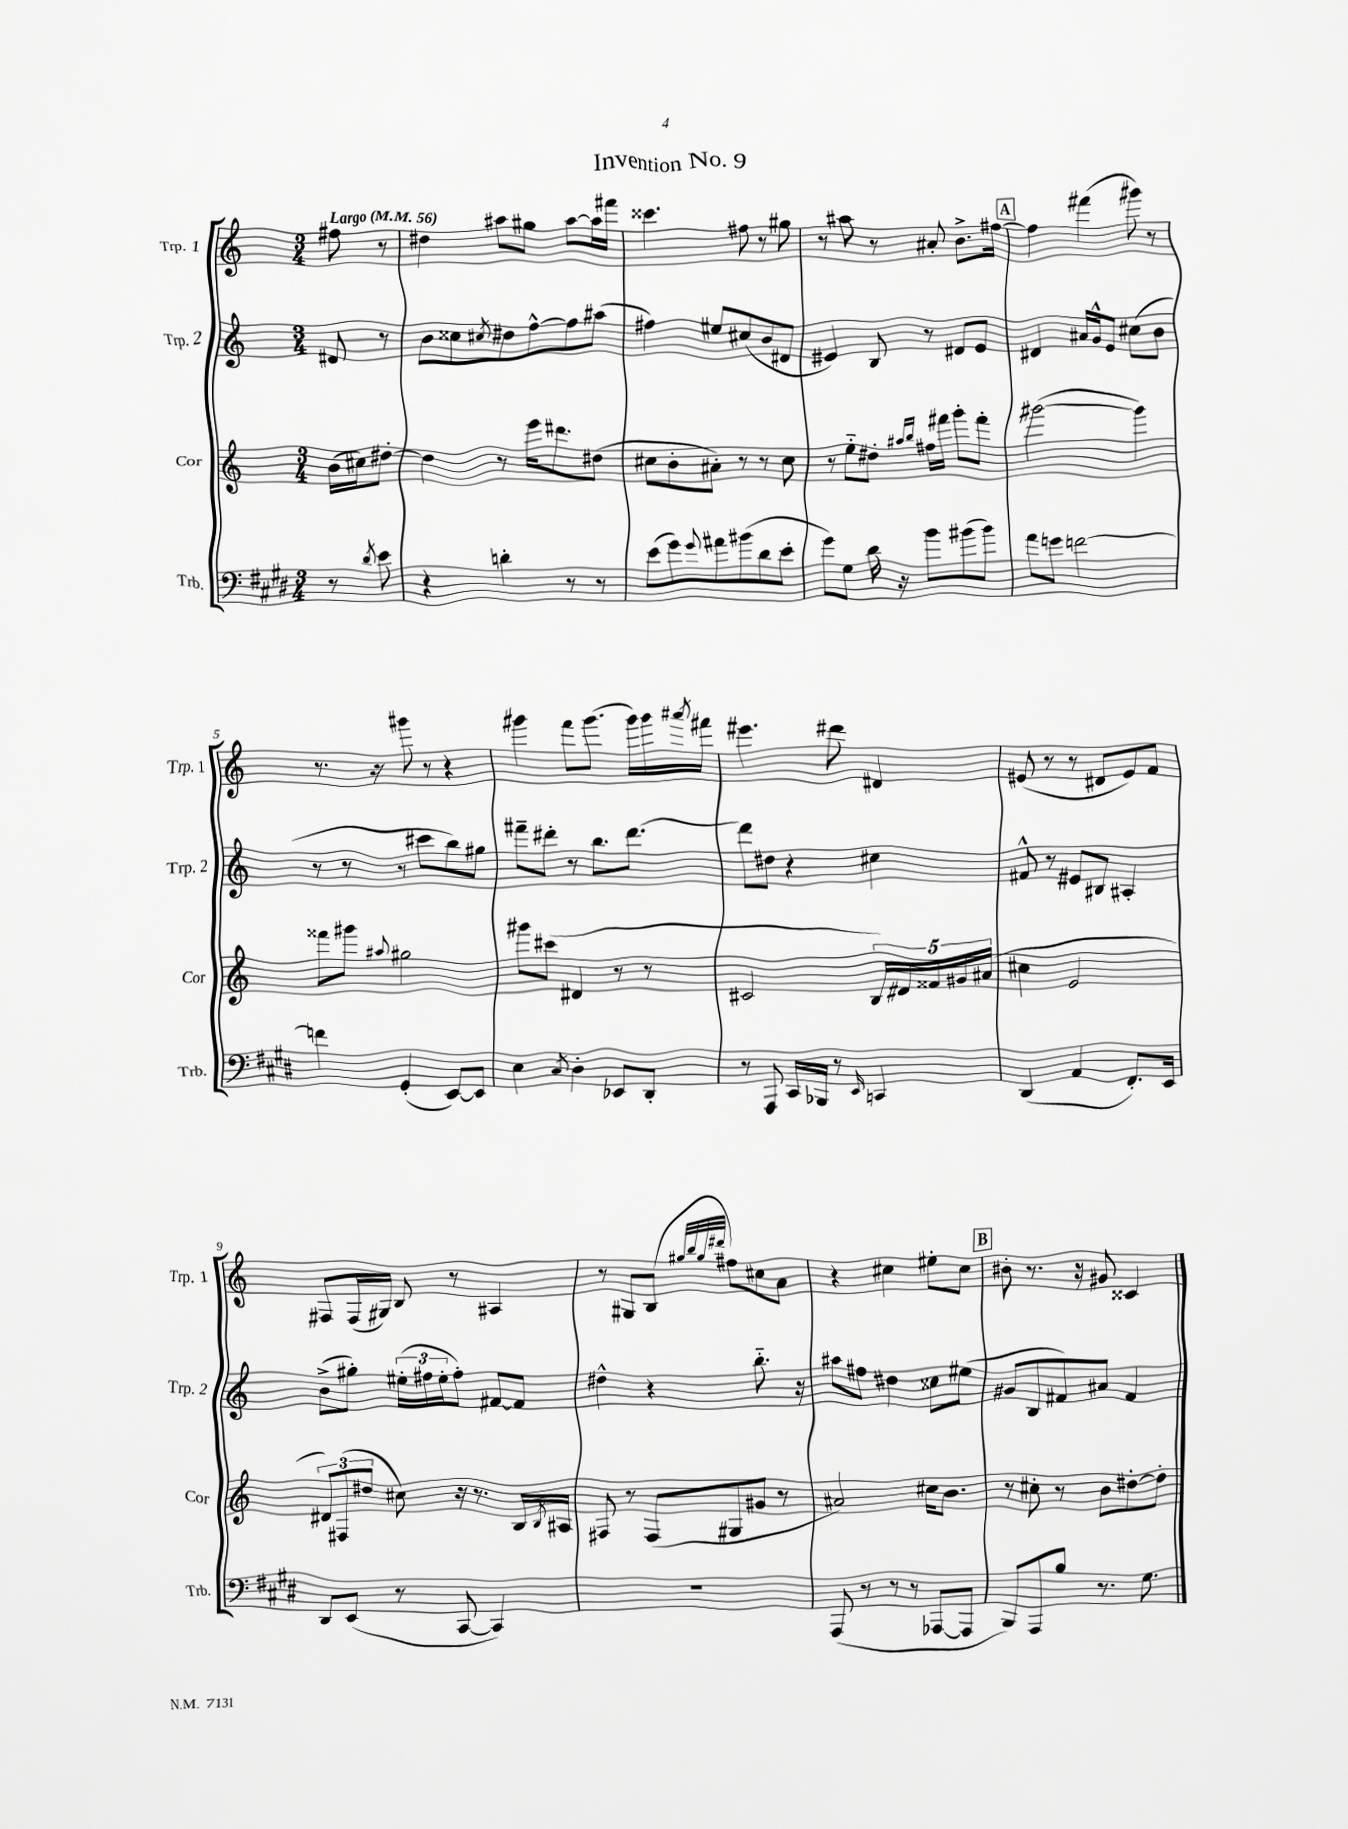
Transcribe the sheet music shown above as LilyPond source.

\header { title = "Invention No. 9" }
<<
\new StaffGroup <<
\new Staff = "s0" \with { instrumentName = "Trp. 1" shortInstrumentName = "Trp. 1" } {
    \clef treble \key c \major \numericTimeSignature \time 3/4 \partial 4 \tempo "Largo" 4 = 56
    fis''8 r8 |
    dis''4 ais''8 gis''8 ais''8~ ais''16 fis'''16 |
    cisis'''4. fis''8 r8 gis''8 |
    r8 ais''8 r8 ais'8-. b'8.-> fis''16~ |
    \mark \markup { \box "A" } fis''4 fis'''4( gis'''8) r8 |
    r8. r16 gis'''8 r8 r4 |
    gis'''4 f'''8 gis'''8.( gis'''16) gis'''16 \acciaccatura { ais'''8 } fis'''16 |
    eis'''4. dis'''8 dis'4 |
    eis'8( r8 r8 dis'8 eis'8) f'8 |
    fis8 fis16( gis16) b8 r8 ais4 |
    r8 gis8 b8( \grace { gis''32 b''32 gis''32 dis'''32 } fis''8) cis''8 a'8 |
    r4 cis''4 eis''8-. cis''8 |
    \mark \markup { \box "B" } bis'8-. r8. r16 gis'8 cisis'4 \bar "|." |
}
\new Staff = "s1" \with { instrumentName = "Trp. 2" shortInstrumentName = "Trp. 2" } {
    \clef treble \key c \major \numericTimeSignature \time 3/4 \partial 4
    dis'8 r8 |
    b'8 cisis''8 \acciaccatura { cis''8 } dis''8 f''8~-^ f''8 ais''8( |
    fis''4) eis''8 cis''8( b'8 dis'8 |
    eis'4) b8 r8 dis'8 eis'8 |
    \mark \markup { \box "A" } dis'4 ais'16 g'16-^ e'8 cis''8( b'8 |
    r8 r8 r8 cis'''8 b''8) gis''8 |
    fis'''8-- dis'''8-. r8 b''8. dis'''8.~ |
    dis'''8 dis''8 r4 cis''4 |
    fis'8-^ r8 eis'8 bis8 ais4-. |
    b'8->( gis''8-.) \tuplet 3/2 { eis''16-.( fis''16 eis''16-. } fis''8-.) fis'8~ fis'8 |
    dis''4-^ r4 b''8.-_ r16 |
    ais''8 fis''8 dis''4 cisis''8 eis''8( |
    \mark \markup { \box "B" } gis'8 b8 fis'8) ais'8 fis'4 \bar "|." |
}
\new Staff = "s2" \with { instrumentName = "Cor" shortInstrumentName = "Cor" } {
    \clef treble \key c \major \numericTimeSignature \time 3/4 \partial 4
    b'16( cis''16) dis''8~-. |
    dis''4 r8 e'''16 dis'''8. dis''8( |
    cis''8 b'8-. ais'8-.) r8 r8 cis''8 |
    r8 e''8-_ dis''8-. \grace { ais''16 b''16 } fis''16 fis'''16 g'''8-. fis'''8-. |
    \mark \markup { \box "A" } gis'''2~( gis'''4) |
    fisis'''8 gis'''8 \appoggiatura { ais''8 } gis''2 |
    gis'''8 cis'''8( dis'4 r8 r8 |
    cis'2 \tuplet 5/4 { b16) dis'16 fisis'16 gis'16 ais'16( } |
    cis''4 e'2 |
    \tuplet 3/2 { dis'8) fis8( dis''8 } cis''8) r16 r8. b16 \acciaccatura { b8 } ais16 |
    fis8 r8 fis8( gis8 gis'8 r8 |
    ais'2) cis''16 b'8. |
    \mark \markup { \box "B" } r8 cis''8-. r8 b'8 dis''8~-. dis''8-. \bar "|." |
}
\new Staff = "s3" \with { instrumentName = "Trb." shortInstrumentName = "Trb." } {
    \clef bass \key e \major \numericTimeSignature \time 3/4 \partial 4
    r8 \acciaccatura { dis'8 } e'8 |
    r4 d'4-. r8 r8 |
    e'8( gis'8) \appoggiatura { gis'8 } ais'8 bis'8( dis'8 e'8-. |
    gis'8) gis8 dis'16 r16 b'8 bis'8( bis'8) |
    \mark \markup { \box "A" } a'8 g'8 f'2~ |
    f'4 gis,4-.( e,8~) e,8 |
    e4 \acciaccatura { cis8 } dis4-. ees,8 dis,8-. |
    r8 a,,8 cis,16 bes,,16 r8 \grace { e,16 } c,4 |
    dis,4( a,4 fis,8.-.) e,16 |
    dis,8 e,8( r8 cis,8~ cis,4) |
    R2. |
    a,,8( r8 r8 r8 aes,,8~ aes,,8 |
    \mark \markup { \box "B" } b,,8) a,,8 b8 r8. gis8. \bar "|." |
}
>>
>>
